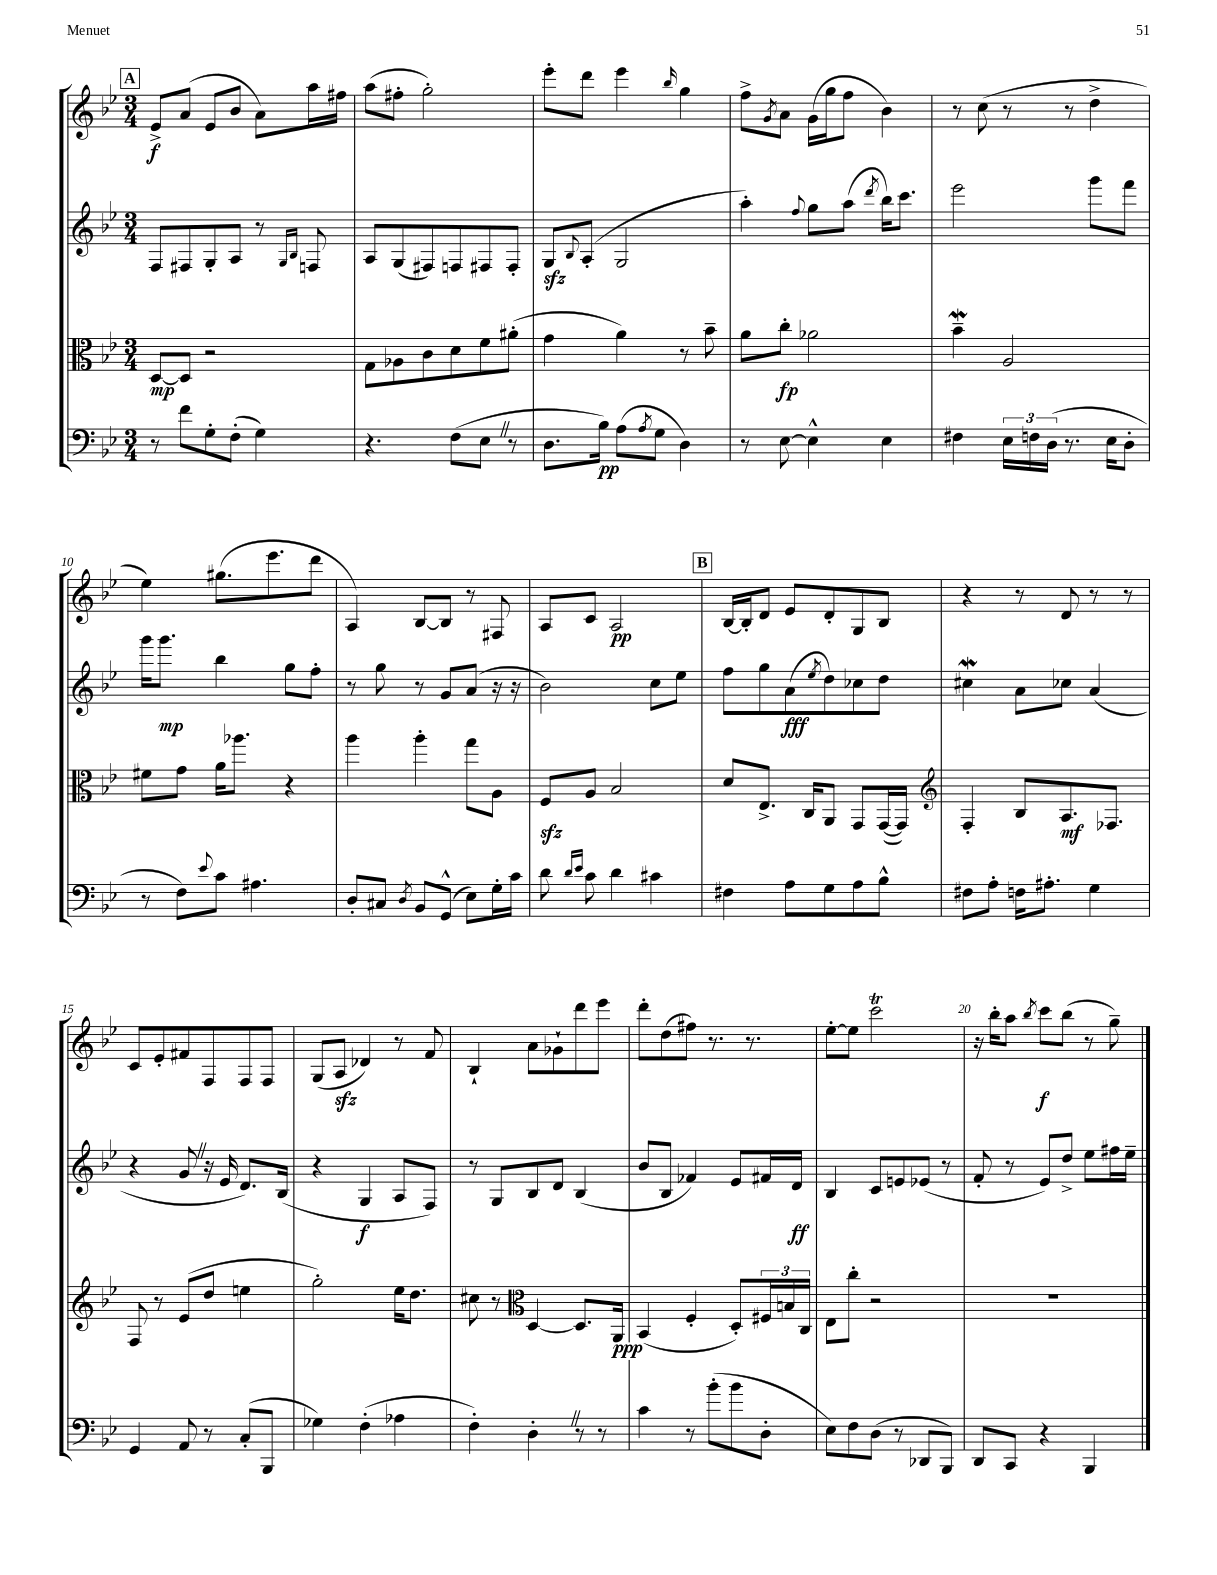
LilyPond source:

<<
\new StaffGroup <<
\new Staff = "s0" {
    \clef treble \key bes \major \numericTimeSignature \time 3/4
    \mark \markup { \box "A" } ees'8->\f a'8( ees'8 bes'8 a'8) a''16 fis''16 |
    a''8( fis''8-. g''2-.) |
    ees'''8-. d'''8 ees'''4 \grace { bes''16 } g''4 |
    f''8-> \acciaccatura { g'8 } a'8 g'16( g''16 f''8 bes'4) |
    r8 c''8( r8 r8 d''4-> |
    ees''4) gis''8.( ees'''8. d'''8 |
    a4) bes8~ bes8 r8 fis8 |
    a8 c'8 a2\pp |
    \mark \markup { \box "B" } bes16~ bes16-. d'8 ees'8 d'8-. g8 bes8 |
    r4 r8 d'8 r8 r8 |
    c'8 ees'8-. fis'8 f8 f8 f8 |
    g8( a8\sfz des'4) r8 f'8 |
    bes4-! a'8 ges'8-! d'''8 ees'''8 |
    d'''8-. d''8( fis''8) r8. r8. |
    ees''8~-. ees''8 c'''2\trill |
    r16 bes''16-. a''8 \acciaccatura { bes''8 } c'''8\f bes''8( r8 g''8--) \bar "|." |
}
\new Staff = "s1" {
    \clef treble \key bes \major \numericTimeSignature \time 3/4
    \mark \markup { \box "A" } f8 fis8 g8-. a8 r8 \grace { g16 bes16 } f8 |
    a8 g8( fis8) f8 fis8 fis8-. |
    g8\sfz \appoggiatura { bes8 } a8-.( g2 |
    a''4-.) \appoggiatura { f''8 } g''8 a''8( \acciaccatura { d'''8 } bes''16) c'''8. |
    ees'''2 g'''8 f'''8 |
    g'''16 g'''8.\mp bes''4 g''8 f''8-. |
    r8 g''8 r8 g'8 a'8( r16 r16 |
    bes'2) c''8 ees''8 |
    \mark \markup { \box "B" } f''8 g''8 a'8\fff( \acciaccatura { ees''8 } d''8) ces''8 d''8 |
    cis''4\mordent a'8 ces''8 a'4( |
    r4 g'8 \once \override BreathingSign.text = \markup { \musicglyph "scripts.caesura.straight" } \breathe r16 ees'16 d'8.) bes16( |
    r4 g4\f a8 f8) |
    r8 g8 bes8 d'8 bes4( |
    bes'8 bes8 fes'4) ees'8 fis'16 d'16\ff |
    bes4 c'8 e'8 ees'8( r8 |
    f'8-. r8 ees'8) d''8-> ees''8 fis''16 ees''16-- \bar "|." |
}
\new Staff = "s2" {
    \clef alto \key bes \major \numericTimeSignature \time 3/4
    \mark \markup { \box "A" } d8~\mp d8 r2 |
    g8 aes8 c'8 d'8 f'8 ais'8-.( |
    g'4 a'4) r8 bes'8-- |
    a'8 c''8-.\fp aes'2 |
    bes'4--\mordent a2 |
    fis'8 g'8 a'16 aes''8. r4 |
    a''4 a''4-. g''8 a8 |
    f8\sfz a8 bes2 |
    \mark \markup { \box "B" } d'8 ees8.-> c16 a,8 g,8 g,16~( g,16) |
    \clef treble f4-. bes8 a8.\mf fes8. |
    f8 r8 ees'8( d''8 e''4 |
    g''2-.) ees''16 d''8. |
    cis''8 r8 \clef alto d4~ d8. a,16\ppp |
    bes,4( f4-. d8-.) \tuplet 3/2 { fis16 b16 c16 } |
    ees8 c''8-. r2 |
    R2. \bar "|." |
}
\new Staff = "s3" {
    \clef bass \key bes \major \numericTimeSignature \time 3/4
    \mark \markup { \box "A" } r8 f'8 g8-. f8-.( g4) |
    r4. f8( ees8 \once \override BreathingSign.text = \markup { \musicglyph "scripts.caesura.straight" } \breathe r8 |
    d8. bes16\pp) a8( \acciaccatura { a8 } g8 d4) |
    r8 ees8~ ees4-^ ees4 |
    fis4 \tuplet 3/2 { ees16 f16 d16( } r8. ees16 d8-. |
    r8 f8) \appoggiatura { ees'8 } c'8 ais4. |
    d8-. cis8 \acciaccatura { d8 } bes,8 g,8-^( ees8) g16-. c'16 |
    d'8 \grace { d'16 ees'16 } c'8 d'4 cis'4 |
    \mark \markup { \box "B" } fis4 a8 g8 a8 bes8-^ |
    fis8 a8-. f16 ais8.-. g4 |
    g,4 a,8 r8 c8-.( bes,,8 |
    ges4) f4-.( aes4 |
    f4-.) d4-. \once \override BreathingSign.text = \markup { \musicglyph "scripts.caesura.straight" } \breathe r8 r8 |
    c'4 r8 bes'8-.( bes'8 d8-. |
    ees8) f8 d8( r8 des,8 bes,,8) |
    d,8 c,8 r4 bes,,4 \bar "|." |
}
>>
>>
\layout { \context { \Score currentBarNumber = #5 \override BarNumber.break-visibility = ##(#f #t #t) barNumberVisibility = #(every-nth-bar-number-visible 5) } }
